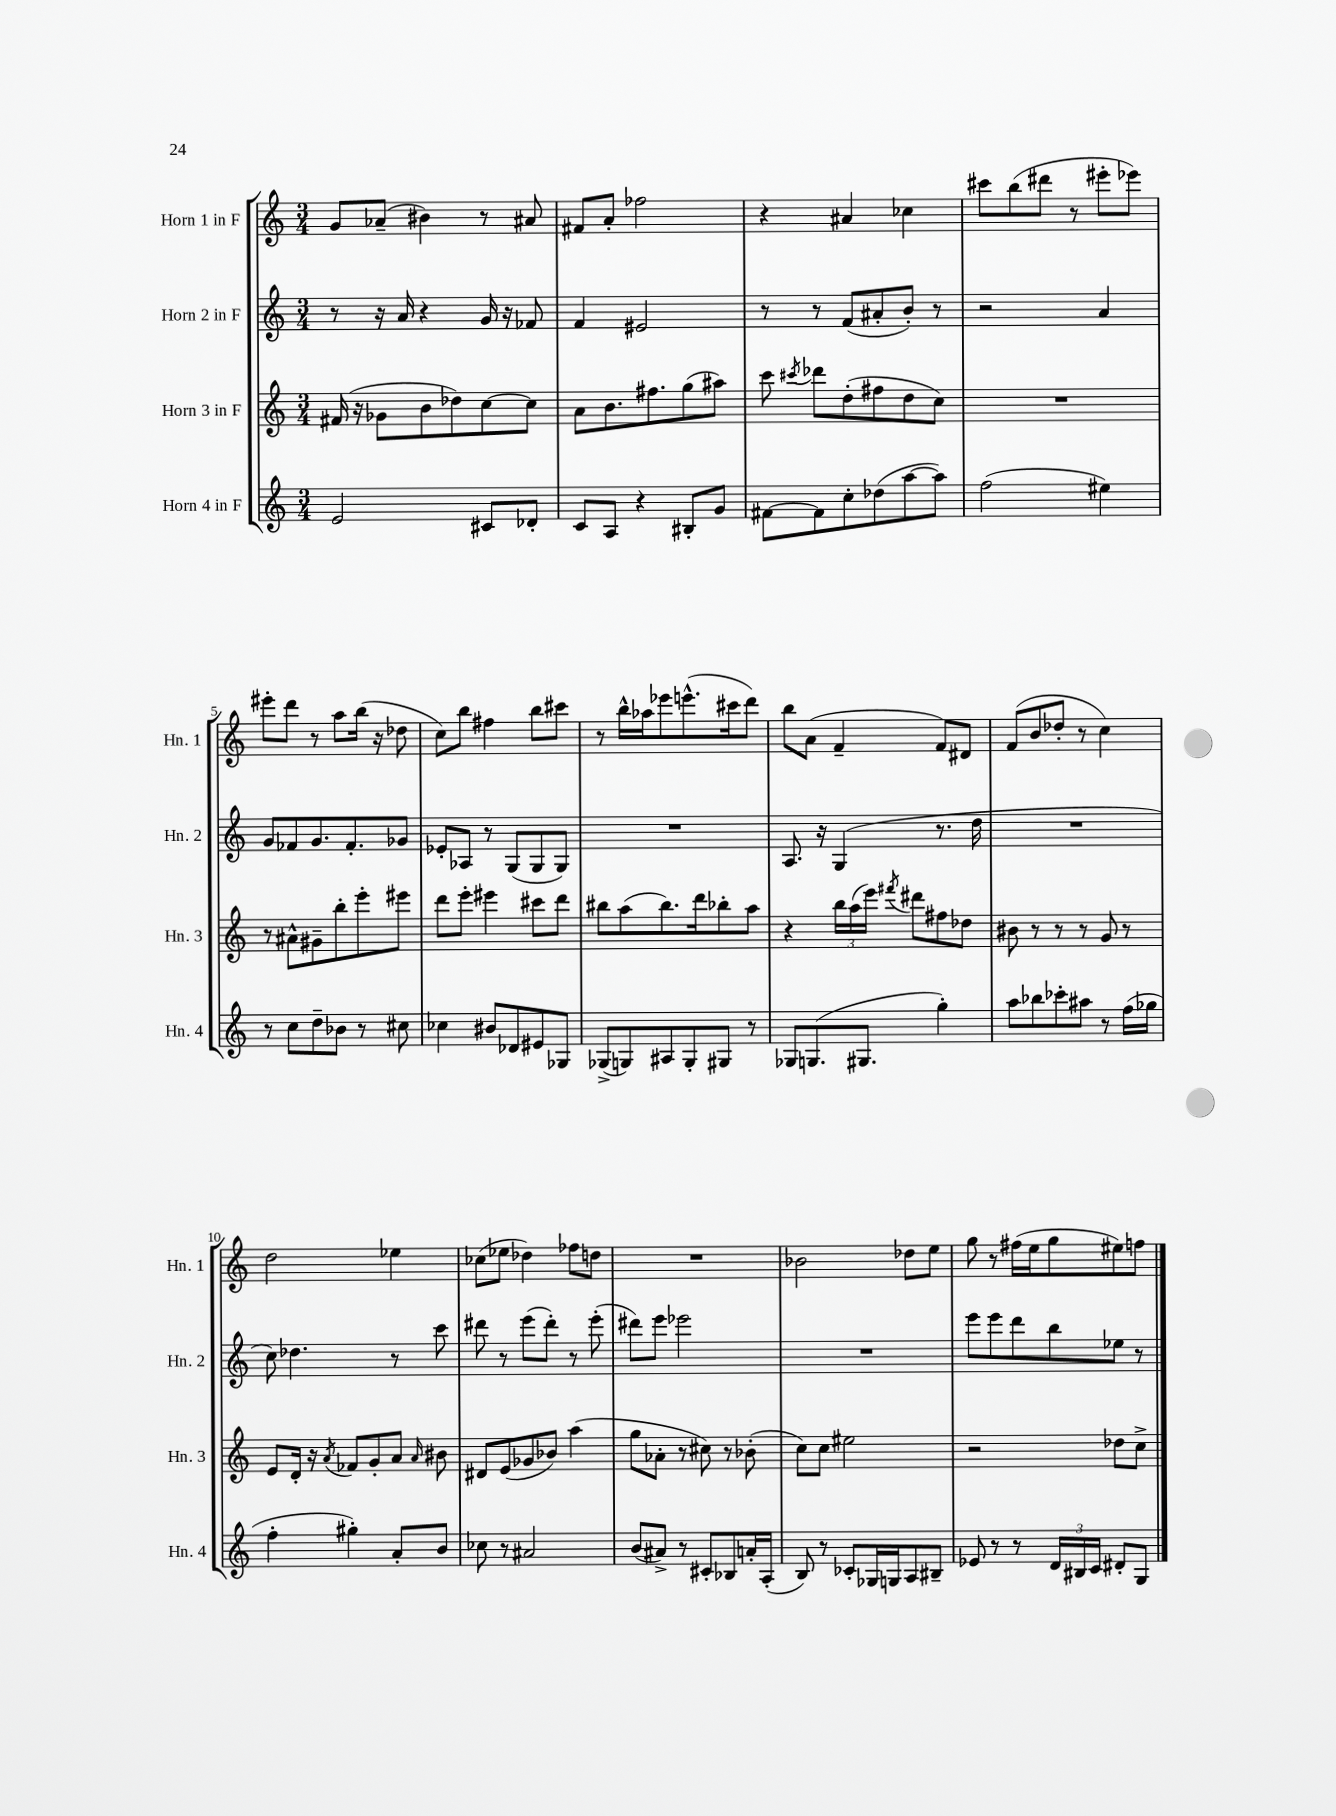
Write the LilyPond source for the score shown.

<<
\new StaffGroup <<
\new Staff = "s0" \with { instrumentName = "Horn 1 in F" shortInstrumentName = "Hn. 1" } {
    \clef treble \key c \major \numericTimeSignature \time 3/4
    \autoBeamOff g'8[ aes'8]--( bis'4) r8 ais'8 |
    fis'8[ a'8]-. fes''2 |
    r4 ais'4 ces''4 |
    cis'''8[ b''8( dis'''8] r8 eis'''8[-. ees'''8]) |
    eis'''8[-. d'''8] r8 a''8[ b''16]( r16 des''8 |
    c''8[) b''8] fis''4 b''8[ cis'''8] |
    r8 b''16[-^ aes''16 ees'''8 e'''8.-^( cis'''16 d'''8]) |
    b''8[ a'8]( f'4-- f'8[) dis'8] |
    f'8[( b'8 des''8]-. r8 c''4) |
    d''2 ees''4 |
    ces''8[( ees''8] des''4) fes''8[ d''8] |
    R2. |
    bes'2 des''8[ e''8] |
    g''8 r8 fis''16[( e''16 g''8 eis''8) f''8] \bar "|." |
}
\new Staff = "s1" \with { instrumentName = "Horn 2 in F" shortInstrumentName = "Hn. 2" } {
    \clef treble \key c \major \numericTimeSignature \time 3/4
    \autoBeamOff r8 r16 a'16 r4 g'16 r16 fes'8 |
    f'4 eis'2 |
    r8 r8 f'8[( ais'8-. b'8]-.) r8 |
    r2 a'4 |
    g'8[ fes'8 g'8. fes'8.-. ges'8] |
    ees'8[-. aes8] r8 g8[( g8 g8]) |
    R2. |
    a8. r16 g4( r8. d''16 |
    R2. |
    c''8) des''4. r8 c'''8 |
    dis'''8 r8 e'''8[( dis'''8]-.) r8 e'''8-.( |
    dis'''8[) e'''8] ees'''2 |
    R2. |
    e'''8[ e'''8 d'''8 b''8 ees''8] r8 \bar "|." |
}
\new Staff = "s2" \with { instrumentName = "Horn 3 in F" shortInstrumentName = "Hn. 3" } {
    \clef treble \key c \major \numericTimeSignature \time 3/4
    \autoBeamOff fis'16( r16 ges'8[ b'8 des''8) c''8~ c''8] |
    a'8[ b'8. fis''8. g''8( ais''8]) |
    c'''8 \acciaccatura { cis'''8 } des'''8[ d''8-.( fis''8 d''8 c''8]) |
    R2. |
    r8 ais'8[-^ gis'8-- b''8-. e'''8-. eis'''8] |
    d'''8[ e'''8]-. eis'''4 cis'''8[ d'''8] |
    bis''8[ a''8( bis''8.) d'''16 bes''8-. a''8] |
    r4 \tuplet 3/2 { b''16[ a''16( e'''16]) } \acciaccatura { fis'''8 } dis'''8[ fis''8 des''8] |
    bis'8 r8 r8 r8 g'8 r8 |
    e'8[ d'16]-. r16 \acciaccatura { a'8 } fes'8[ g'8-. a'8] \grace { a'16 } bis'8 |
    dis'8[ e'8( ges'8 bes'8]) a''4( |
    g''8[ aes'8]-. r8 cis''8) r8 bes'8-.( |
    c''8[) c''8] eis''2 |
    r2 des''8[ c''8]-> \bar "|." |
}
\new Staff = "s3" \with { instrumentName = "Horn 4 in F" shortInstrumentName = "Hn. 4" } {
    \clef treble \key c \major \numericTimeSignature \time 3/4
    \autoBeamOff e'2 cis'8[ des'8]-. |
    c'8[ a8] r4 bis8[-. g'8] |
    fis'8[~ fis'8 c''8-. des''8( a''8~ a''8]) |
    f''2( eis''4) |
    r8 c''8[ d''8-- bes'8] r8 cis''8 |
    ces''4 bis'8[ des'8 eis'8 ges8] |
    ges8[->( g8) ais8 g8-. gis8] r8 |
    ges8[ g8.( gis8.] g''4-.) |
    a''8[ bes''8 ces'''8-. ais''8] r8 f''16[( ges''16] |
    f''4-. gis''4-.) a'8[-. b'8] |
    ces''8 r8 ais'2 |
    b'8[( ais'8]->) r8 cis'8[-. bes8 a'16-. a16]-.( |
    b8) r8 ces'8[-. ges16 g16 a8 bis8]-- |
    ees'8 r8 r8 \tuplet 3/2 { d'16[ bis16 c'16] } dis'8[-. g8] \bar "|." |
}
>>
>>
